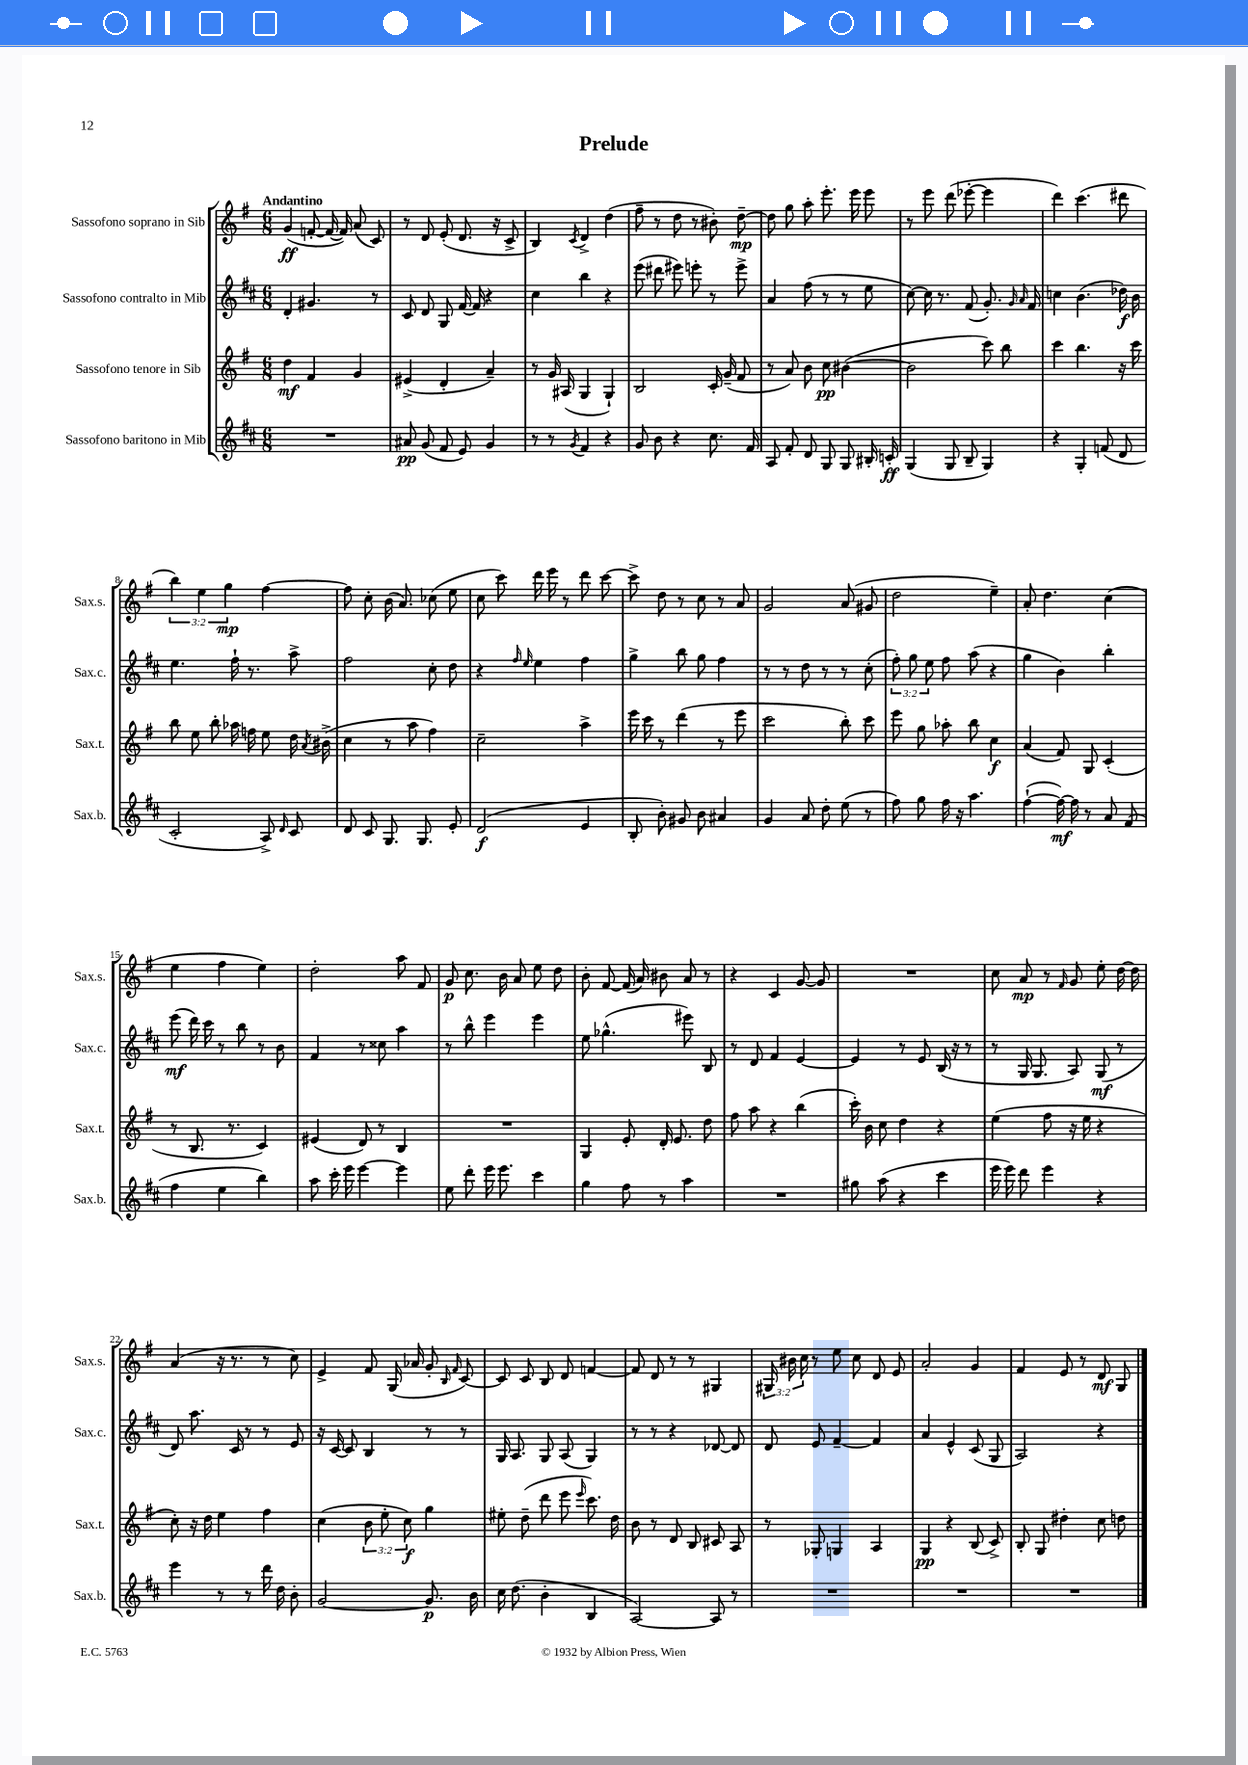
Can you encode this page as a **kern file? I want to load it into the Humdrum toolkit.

**kern	**dynam	**kern	**dynam	**kern	**dynam	**kern	**dynam
*part4	*part4	*part3	*part3	*part2	*part2	*part1	*part1
*staff4	*staff4	*staff3	*staff3	*staff2	*staff2	*staff1	*staff1
*I"Sassofono baritono in Mib	*	*I"Sassofono tenore in Sib	*	*I"Sassofono contralto in Mib	*	*I"Sassofono soprano in Sib	*
*I'Sax.b.	*	*I'Sax.t.	*	*I'Sax.c.	*	*I'Sax.s.	*
*clefG2	*	*clefG2	*	*clefG2	*	*clefG2	*
*k[f#c#]	*	*k[f#]	*	*k[f#c#]	*	*k[f#]	*
*M6/8	*	*M6/8	*	*M6/8	*	*M6/8	*
=1	=1	=1	=1	=1	=1	=1	=1
!	!	!	!	!	!	!LO:TX:a:B:t=Andantino	!
2.r	.	4dd\	mf	4d'/	.	(4g/	ff
.	.	4f#/	.	4.g#X/	.	[8fn'/	.
.	.	.	.	.	.	16f/_	.
.	.	.	.	.	.	16f/])	.
.	.	4g/	.	.	.	(8a/	.
.	.	.	.	8r	.	8c/)	.
=2	=2	=2	=2	=2	=2	=2	=2
8a#X/	pp	(4e#X^/	.	8c#/	.	8r	.
(8g/	.	.	.	8d/	.	8d/	.
8f#/	.	4d'/	.	8G/	.	(8e'/	.
8e/)	.	.	.	[16f#/	.	8.d/	.
.	.	.	.	16f#/]	.	.	.
4g/	.	4a~/)	.	4r	.	.	.
.	.	.	.	.	.	16r	.
.	.	.	.	.	.	8c^/	.
=3	=3	=3	=3	=3	=3	=3	=3
8r	.	8r	.	4cc#\	.	4B/)	.
8r	.	16g/	.	.	.	.	.
.	.	(16A#X/	.	.	.	.	.
8qg/	.	.	.	.	.	8qc/	.
4f#/	.	4G/	.	4bb\	.	4d^/	.
4r	.	4G`/)	.	4r	.	(4dd\	.
=4	=4	=4	=4	=4	=4	=4	=4
8g/	.	2B/	.	(8eee\	.	8ff#~\	.
8b\	.	.	.	8ddd#X\	.	8r	.
4r	.	.	.	8eee#X\)	.	8dd\	.
.	.	.	.	8eeen'\	.	8r	.
8.cc#\	.	16c'/	.	8r	.	8b#X'\)	.
.	.	(16g~/	.	.	.	.	.
.	.	8f#/	.	8eee^\	.	[8dd~\	mp
16f#/	.	.	.	.	.	.	.
=5	=5	=5	=5	=5	=5	=5	=5
8A/	.	8r	.	4a/	.	8dd\]	.
8f#'/	.	8a/)	.	.	.	8gg\	.
8d/	.	8b\	.	(8ff#\	.	8aa'\	.
8G/	.	8cc\	pp	8r	.	8.eee'\	.
8G/	.	([4b#X\	.	8r	.	.	.
.	.	.	.	.	.	16eee\	.
16B#X'/	.	.	.	8ee\	.	8eee\	.
16cn'/	ff	.	.	.	.	.	.
=6	=6	=6	=6	=6	=6	=6	=6
(4G/	.	2b#\]	.	[8cc#\)	.	8r	.
.	.	.	.	16cc#\]	.	8eee\	.
.	.	.	.	8.r	.	.	.
8G/	.	.	.	.	.	(8ddd\	.
8B~/	.	.	.	(8f#/	.	[8eee-X'\	.
4G/)	.	8ccc\)	.	8.g'/)	.	4eee-\]	.
.	.	8bb\	.	.	.	.	.
.	.	.	.	16qqg/	.	.	.
.	.	.	.	16qqa/	.	.	.
.	.	.	.	16f#/	.	.	.
=7	=7	=7	=7	=7	=7	=7	=7
4r	.	4ccc\	.	4ccn\	.	4ddd\)	.
4G'/	.	4.bb\	.	(4.b\	.	(4.ccc\	.
(8fn/	.	.	.	.	.	.	.
8d/	.	16r	.	16dd-X\)	f	8ddd#X\	.
.	.	16ccc\	.	16b\	.	.	.
!!LO:LB:g=z
=8	=8	=8	=8	=8	=8	=8	=8
2c#'/	.	8bb\	.	4.ee\	.	6bb\)	.
.	.	8ee\	.	.	.	.	.
.	.	.	.	.	.	6ee\	.
.	.	8bb'\	.	.	.	.	.
.	.	.	.	.	.	6gg\	mp
.	.	16aa-X\	.	16ff#`\	.	.	.
.	.	16ffn\	.	8.r	.	.	.
8A^/)	.	8ee\	.	.	.	[4ff#\	.
16qqd/	.	.	.	.	.	.	.
8c#/	.	16dd\	.	8aa^\	.	.	.
.	.	8qa/	.	.	.	.	.
.	.	(16b#X^\	.	.	.	.	.
=9	=9	=9	=9	=9	=9	=9	=9
8d/	.	4cc\	.	2ff#\	.	8ff#\]	.
8c#/	.	.	.	.	.	8cc'\	.
8.G/	.	8r	.	.	.	(16b\	.
.	.	.	.	.	.	8.a/)	.
.	.	8aa\	.	.	.	.	.
8.G/	.	.	.	.	.	.	.
.	.	4ff#\)	.	8cc#'\	.	(8cc-X\	.
8e'/	.	.	.	8dd\	.	8ee\	.
=10	=10	=10	=10	=10	=10	=10	=10
(2d/	f	2cc~\	.	4r	.	8cc\	.
.	.	.	.	.	.	8ccc\)	.
.	.	.	.	16qqff#/	.	.	.
.	.	.	.	16qqee/	.	.	.
.	.	.	.	4ee\	.	16ddd\	.
.	.	.	.	.	.	16eee\	.
.	.	.	.	.	.	8r	.
4e/	.	4aa^\	.	4ff#\	.	8ddd\	.
.	.	.	.	.	.	[8ccc\	.
=11	=11	=11	=11	=11	=11	=11	=11
8B'/	.	16eee\	.	4gg^\	.	8ccc^\]	.
.	.	16ccc\	.	.	.	.	.
8b'\)	.	8r	.	.	.	8dd\	.
8g#X/	.	(4ddd\	.	8bb\	.	8r	.
8b\	.	.	.	8gg\	.	8cc\	.
4a#X/	.	8r	.	4ff#\	.	8r	.
.	.	8eee\	.	.	.	8a/	.
=12	=12	=12	=12	=12	=12	=12	=12
4g/	.	2ccc\	.	8r	.	2g/	.
.	.	.	.	8r	.	.	.
8a/	.	.	.	8dd\	.	.	.
8dd'\	.	.	.	8r	.	.	.
(8ee\	.	8bb'\)	.	8r	.	(8a/	.
8r	.	8ccc\	.	(8cc#'\	.	8g#X/	.
=13	=13	=13	=13	=13	=13	=13	=13
8ff#\)	.	8eee\	.	12ff#'\)	.	2dd\	.
.	.	.	.	12gg\	.	.	.
8gg\	.	8gg\	.	.	.	.	.
.	.	.	.	12ee\	.	.	.
16ff#\	.	8aa-X'\	.	8ff#\	.	.	.
16r	.	.	.	.	.	.	.
4.aa\	.	8bb\	.	(8aa\	.	.	.
.	.	4cc\	f	4r	.	4ee~\)	.
=14	=14	=14	=14	=14	=14	=14	=14
([4ff#`\	.	(4a/	.	4gg\	.	8a'/	.
.	.	.	.	.	.	4.dd\	.
16ff#\_)	mf	8f#/)	.	4b\)	.	.	.
16ff#\]	.	.	.	.	.	.	.
8r	.	8G/	.	.	.	.	.
8a/	.	(4c'/	.	4bb'\	.	(4cc\	.
(8f#/	.	.	.	.	.	.	.
!!LO:LB:g=z
=15	=15	=15	=15	=15	=15	=15	=15
4ff#\	.	8r	.	(8eee\	mf	4ee\	.
.	.	8.B/	.	16ddd\)	.	.	.
.	.	.	.	16ccc#\	.	.	.
4ee\	.	.	.	8r	.	4ff#\	.
.	.	8.r	.	.	.	.	.
.	.	.	.	8bb\	.	.	.
4bb\)	.	4c/)	.	8r	.	4ee\)	.
.	.	.	.	8b\	.	.	.
=16	=16	=16	=16	=16	=16	=16	=16
8aa\	.	(4e#X/	.	4f#/	.	2dd'\	.
16ccc#'\	.	.	.	.	.	.	.
16eee\	.	.	.	.	.	.	.
[4eee\	.	8d/)	.	8r	.	.	.
.	.	8r	.	8cc##X\	.	.	.
4eee\]	.	4B/	.	4aa\	.	8aa\	.
.	.	.	.	.	.	8f#/	.
=17	=17	=17	=17	=17	=17	=17	=17
8ee\	.	2.r	.	8r	.	8g/	p
8ddd'\	.	.	.	8bb^^\	.	8.cc\	.
16eee\	.	.	.	4eee\	.	.	.
8.eee\	.	.	.	.	.	16b\	.
.	.	.	.	.	.	8a/	.
4ccc#\	.	.	.	4eee\	.	8ee\	.
.	.	.	.	.	.	8dd\	.
=18	=18	=18	=18	=18	=18	=18	=18
4gg\	.	4G/	.	8ee\	.	8b'\	.
.	.	.	.	(4.gg-X^^\	.	[8f#/	.
8ff#\	.	8e'/	.	.	.	(16f#/]	.
.	.	.	.	.	.	16a/)	.
8r	.	16d'/	.	.	.	8b#X\	.
.	.	8.e/	.	.	.	.	.
4aa\	.	.	.	8eee#X\)	.	8a/	.
.	.	8dd\	.	8B/	.	8r	.
=19	=19	=19	=19	=19	=19	=19	=19
2.r	.	8ff#\	.	8r	.	4r	.
.	.	8aa\	.	8d/	.	.	.
.	.	4r	.	4f#/	.	4c/	.
.	.	(4bb\	.	[4e/	.	[8g/	.
.	.	.	.	.	.	8g/]	.
=20	=20	=20	=20	=20	=20	=20	=20
8gg#X\	.	16ccc'\)	.	4e/]	.	2.r	.
.	.	16b\	.	.	.	.	.
(8aa\	.	8cc\	.	.	.	.	.
4r	.	4dd\	.	8r	.	.	.
.	.	.	.	8e/	.	.	.
4ccc#\	.	4r	.	(16B/	.	.	.
.	.	.	.	16r	.	.	.
.	.	.	.	8r	.	.	.
=21	=21	=21	=21	=21	=21	=21	=21
16eee\	.	(4ee\	.	8r	.	8cc\	.
16eee\)	.	.	.	.	.	.	.
8ddd\	.	.	.	16G/	.	8a/	mp
.	.	.	.	8.G/	.	.	.
4eee\	.	8ff#\	.	.	.	8r	.
.	.	.	.	.	.	16qqf#/	.
.	.	16r	.	8A/)	.	8g/	.
.	.	16ee\	.	.	.	.	.
4r	.	4r	.	(8G/	mf	8ee'\	.
.	.	.	.	8r	.	[16dd\	.
.	.	.	.	.	.	16dd\]	.
!!LO:LB:g=z
=22	=22	=22	=22	=22	=22	=22	=22
4eee\	.	8cc'\)	.	8d/)	.	(4a/	.
.	.	16r	.	8.aa\	.	.	.
.	.	16dd\	.	.	.	.	.
8r	.	4ee\	.	.	.	16r	.
.	.	.	.	16c#/	.	8.r	.
8r	.	.	.	8r	.	.	.
16ddd\	.	4ff#\	.	8r	.	8r	.
16dd\	.	.	.	.	.	.	.
8b'\	.	.	.	8e/	.	8cc\)	.
=23	=23	=23	=23	=23	=23	=23	=23
[2g/	.	(4cc\	.	16r	.	4e^/	.
.	.	.	.	[16c#/	.	.	.
.	.	.	.	8c#/]	.	.	.
.	.	12b\	.	4B/	.	8f#/	.
.	.	12ee'\	.	.	.	.	.
.	.	.	.	.	.	(16G/	.
.	.	12cc\)	f	.	.	.	.
.	.	.	.	.	.	16a-X/	.
8.g/]	p	4gg\	.	8r	.	8g'/	.
.	.	.	.	.	.	16qqB/	.
.	.	.	.	.	.	16qqf#/	.
.	.	.	.	8r	.	[8c/)	.
16b\	.	.	.	.	.	.	.
=24	=24	=24	=24	=24	=24	=24	=24
16cc#\	.	8ee#X'\	.	16G/	.	8c/]	.
(8.dd\	.	.	.	8.A/	.	.	.
.	.	(8dd~\	.	.	.	8c/	.
4b'\	.	8ddd\	.	8G/	.	8B/	.
.	.	8eee\	.	(8A/	.	8d/	.
.	.	16qqeee/	.	.	.	.	.
4B/	.	8.ccc\)	.	4G/)	.	[4fn/	.
.	.	16dd\	.	.	.	.	.
=25	=25	=25	=25	=25	=25	=25	=25
[2A/)	.	8b\	.	8r	.	8f/]	.
.	.	8r	.	8r	.	8d/	.
.	.	8d/	.	4r	.	8r	.
.	.	8B/	.	.	.	8r	.
8A/]	.	8c#X/	.	[8d-X/	.	4G#X/	.
8r	.	8A/	.	8d-/]	.	.	.
=26	=26	=26	=26	=26	=26	=26	=26
2.r	.	8r	.	8d/	.	24G#X/	.
.	.	.	.	.	.	24b#X\	.
.	.	.	.	.	.	24cc\	.
.	.	8G-X'/	.	8e/	.	8r	.
.	.	4Gn/	.	[4f#~/	.	8ee\	.
.	.	.	.	.	.	8cc\	.
.	.	4A/	.	4f#/]	.	8d/	.
.	.	.	.	.	.	8e/	.
=27	=27	=27	=27	=27	=27	=27	=27
2.r	.	4G/	pp	4a/	.	2a'/	.
.	.	4r	.	4e^^/	.	.	.
.	.	(8B/	.	(8c#/	.	4g/	.
.	.	8c^/)	.	8G/	.	.	.
=28	=28	=28	=28	=28	=28	=28	=28
2.r	.	8B'/	.	2A/)	.	4f#/	.
.	.	8G/	.	.	.	.	.
.	.	4dd#X'\	.	.	.	8e/	.
.	.	.	.	.	.	8r	.
.	.	8cc\	.	4r	.	8d/	mf
.	.	8ddn\	.	.	.	8G/	.
==	==	==	==	==	==	==	==
*-	*-	*-	*-	*-	*-	*-	*-
